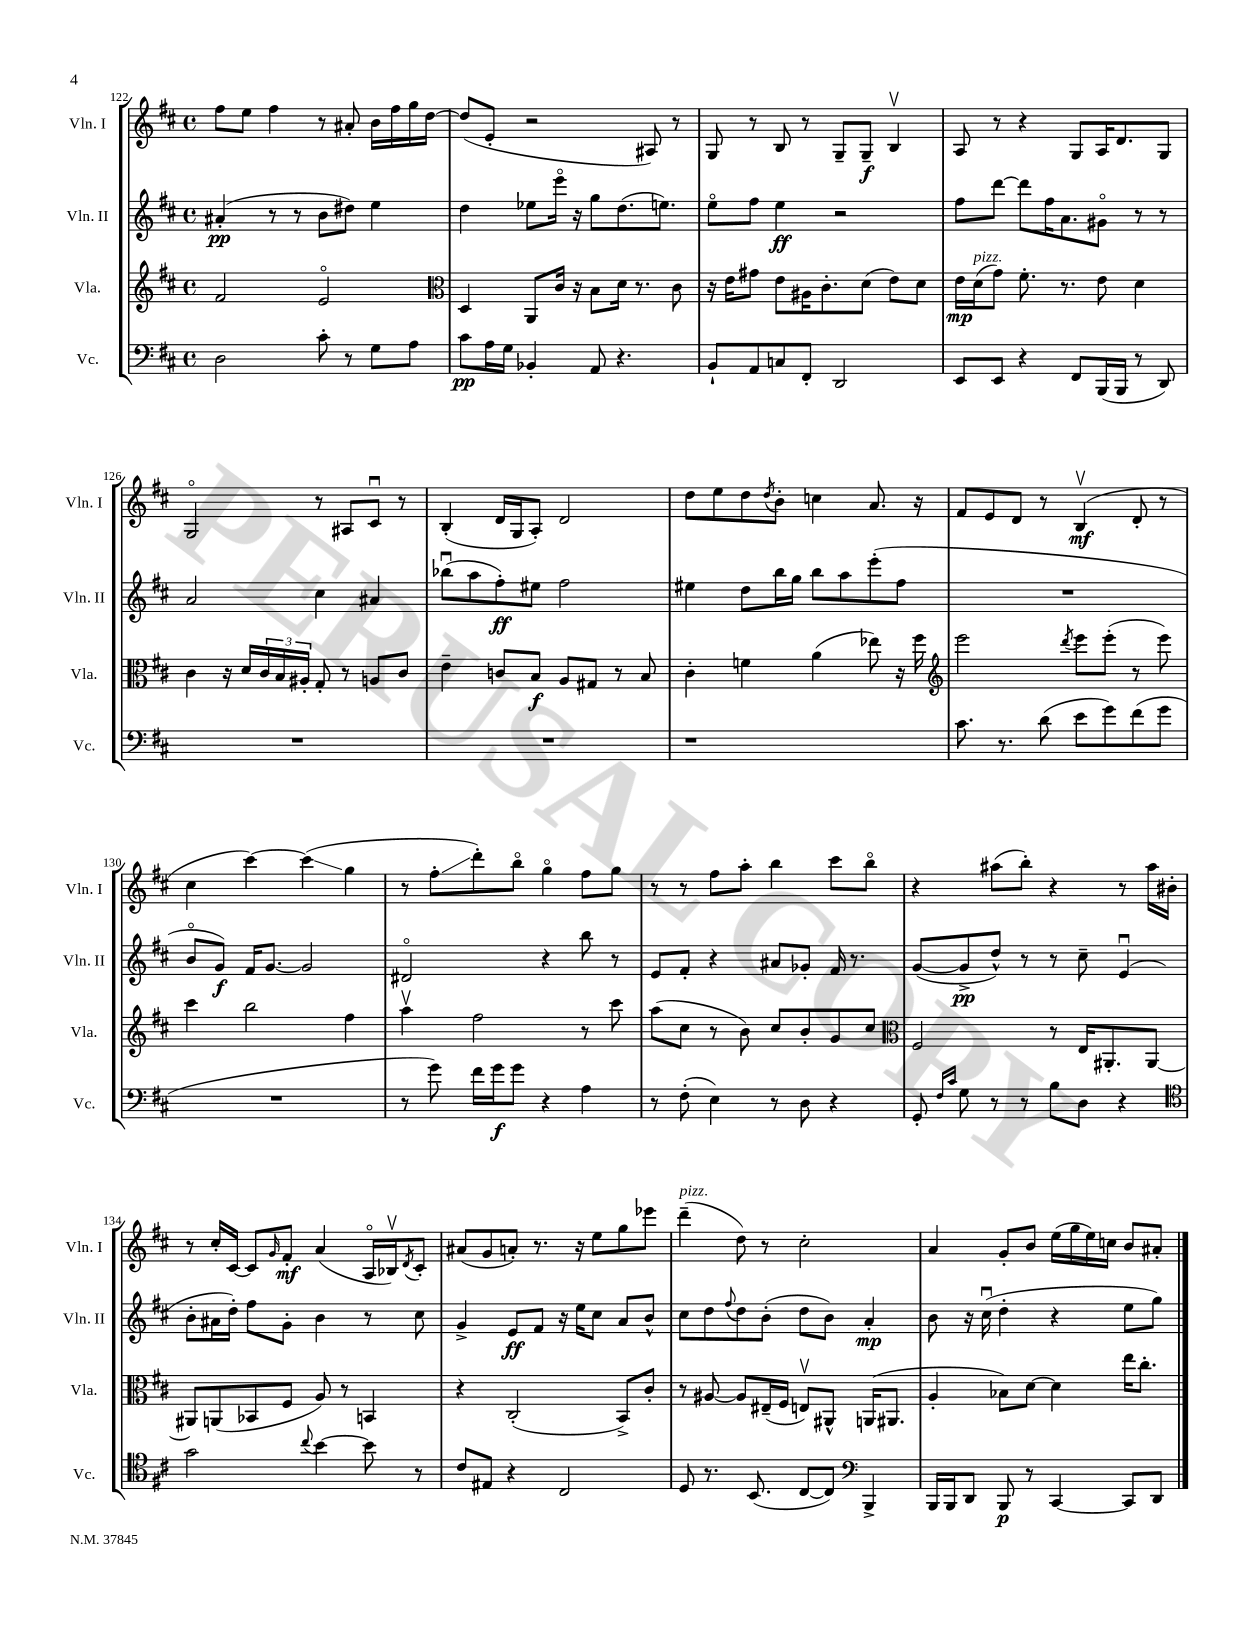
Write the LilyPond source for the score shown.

<<
\new StaffGroup <<
\new Staff = "s0" \with { instrumentName = "Vln. I" shortInstrumentName = "Vln. I" } {
    \clef treble \key d \major \defaultTimeSignature \time 4/4
    fis''8 e''8 fis''4 r8 ais'8-. b'16 fis''16 g''16 d''16~ |
    d''8( e'8-. r2 ais8) r8 |
    g8 r8 b8 r8 g8-- g8--\f b4\upbow |
    a8 r8 r4 g8 a16 d'8. g8 |
    g2\flageolet r8 ais8 cis'8\downbow r8 |
    b4-.( d'16 g16 a8-.) d'2 |
    d''8 e''8 d''8 \acciaccatura { d''8 } b'8-. c''4 a'8. r16 |
    fis'8 e'8 d'8 r8 b4\upbow\mf( d'8-. r8 |
    cis''4 cis'''4~) cis'''4\glissando( g''4 |
    r8 fis''8-.\glissando d'''8-.) b''8\flageolet g''4\flageolet fis''8 g''8 |
    r8 r8 fis''8 a''8-. b''4 cis'''8 b''8\flageolet |
    r4 ais''8( b''8-.) r4 r8 ais''16 bis'16-. |
    r8 cis''16-. cis'16~ cis'8 \grace { g'16 } fis'8-.\mf a'4( a16\flageolet bes16\upbow) \acciaccatura { d'8 } cis'8-. |
    ais'8( g'8 a'8-.) r8. r16 e''8 g''8 ees'''8 |
    d'''4--^\markup { \italic "pizz." }( d''8) r8 cis''2-. |
    a'4 g'8-. b'8 e''16( g''16 e''16) c''16 b'8 ais'8-. \bar "|." |
}
\new Staff = "s1" \with { instrumentName = "Vln. II" shortInstrumentName = "Vln. II" } {
    \clef treble \key d \major \defaultTimeSignature \time 4/4
    ais'4-.\pp( r8 r8 b'8 dis''8) e''4 |
    d''4 ees''8 e'''16\flageolet r16 g''8 d''8.( e''8.) |
    e''8\flageolet fis''8 e''4\ff r2 |
    fis''8 d'''8~ d'''8 fis''16 a'8. gis'8\flageolet r8 r8 |
    a'2 cis''4 ais'4 |
    bes''8\downbow( a''8 fis''8-.\ff) eis''8 fis''2 |
    eis''4 d''8 b''16 g''16 b''8 a''8 e'''8-.( fis''8 |
    R1 |
    b'8\flageolet g'8\f) fis'16 g'8.~ g'2 |
    dis'2\flageolet r4 b''8 r8 |
    e'8 fis'8-. r4 ais'8 ges'8-. fis'16 r8. |
    g'8~( g'8->\pp d''8-^) r8 r8 cis''8-- e'4\downbow( |
    b'8-. ais'16 d''16-.) fis''8 g'8-. b'4 r8 cis''8 |
    g'4-> e'8\ff fis'8 r16 e''16 cis''8 a'8 b'8-^ |
    cis''8 d''8 \appoggiatura { fis''8 } d''8 b'8-.( d''8 b'8) a'4-.\mp |
    b'8 r16 cis''16\downbow( d''4-. r4 e''8 g''8) \bar "|." |
}
\new Staff = "s2" \with { instrumentName = "Vla." shortInstrumentName = "Vla." } {
    \clef treble \key d \major \defaultTimeSignature \time 4/4
    fis'2 e'2\flageolet |
    \clef alto d4 a,8 cis'16 r16 b8 d'16 r8. cis'8 |
    r16 e'16 gis'8 e'8 ais16 cis'8.-. d'8( e'8) d'8 |
    e'16\mp d'16^\markup { \italic "pizz." }( g'8) fis'8.-. r8. e'8 d'4 |
    cis'4 r16 d'16 \tuplet 3/2 { cis'16 b16 ais16-. } g8-. r8 a8 cis'8 |
    e'4-- c'8 b8\f a8 gis8 r8 b8 |
    cis'4-. f'4 a'4( ees''8) r16 fis''16 |
    \clef treble e'''2 \acciaccatura { d'''8 } e'''8 e'''8-.( r8 e'''8) |
    cis'''4 b''2 fis''4 |
    a''4\upbow fis''2 r8 cis'''8 |
    a''8( cis''8 r8 b'8) cis''8 b'8-. g'8 cis''8 |
    \clef alto fis2 r8 e16 ais,8.-. ais,8~ |
    ais,8 a,8( bes,8 fis8 a8) r8 b,4 |
    r4 cis2-.( b,8->) cis'8-. |
    r8 ais8~ ais8 eis16--( fis16 e8\upbow) ais,8-^ a,16( ais,8. |
    a4-. bes8) d'8~ d'4 e''16 cis''8.-. \bar "|." |
}
\new Staff = "s3" \with { instrumentName = "Vc." shortInstrumentName = "Vc." } {
    \clef bass \key d \major \defaultTimeSignature \time 4/4
    d2 cis'8-. r8 g8 a8 |
    cis'8\pp a16 g16 bes,4-. a,8 r4. |
    b,8-! a,8 c8 fis,8-. d,2 |
    e,8 e,8 r4 fis,8 b,,16( b,,16 r8 d,8) |
    R1 |
    R1 |
    r1 |
    cis'8. r8. d'8( e'8 g'8) fis'8( g'8 |
    R1 |
    r8 g'8) fis'16 g'16\f g'8 r4 a4 |
    r8 fis8-.( e4) r8 d8 r4 |
    g,8-. \grace { fis16 cis'16 } g8 r8 r8 b8 d8 r4 |
    \clef tenor g'2 \appoggiatura { cis''8 } b'4~ b'8 r8 |
    cis'8 eis8 r4 cis2 |
    d8 r8. b,8.( cis8~ cis8) \clef bass b,,4-> |
    b,,16 b,,16 d,8 b,,8\p r8 cis,4~ cis,8 d,8 \bar "|." |
}
>>
>>
\layout { \context { \Score currentBarNumber = #122 } }
